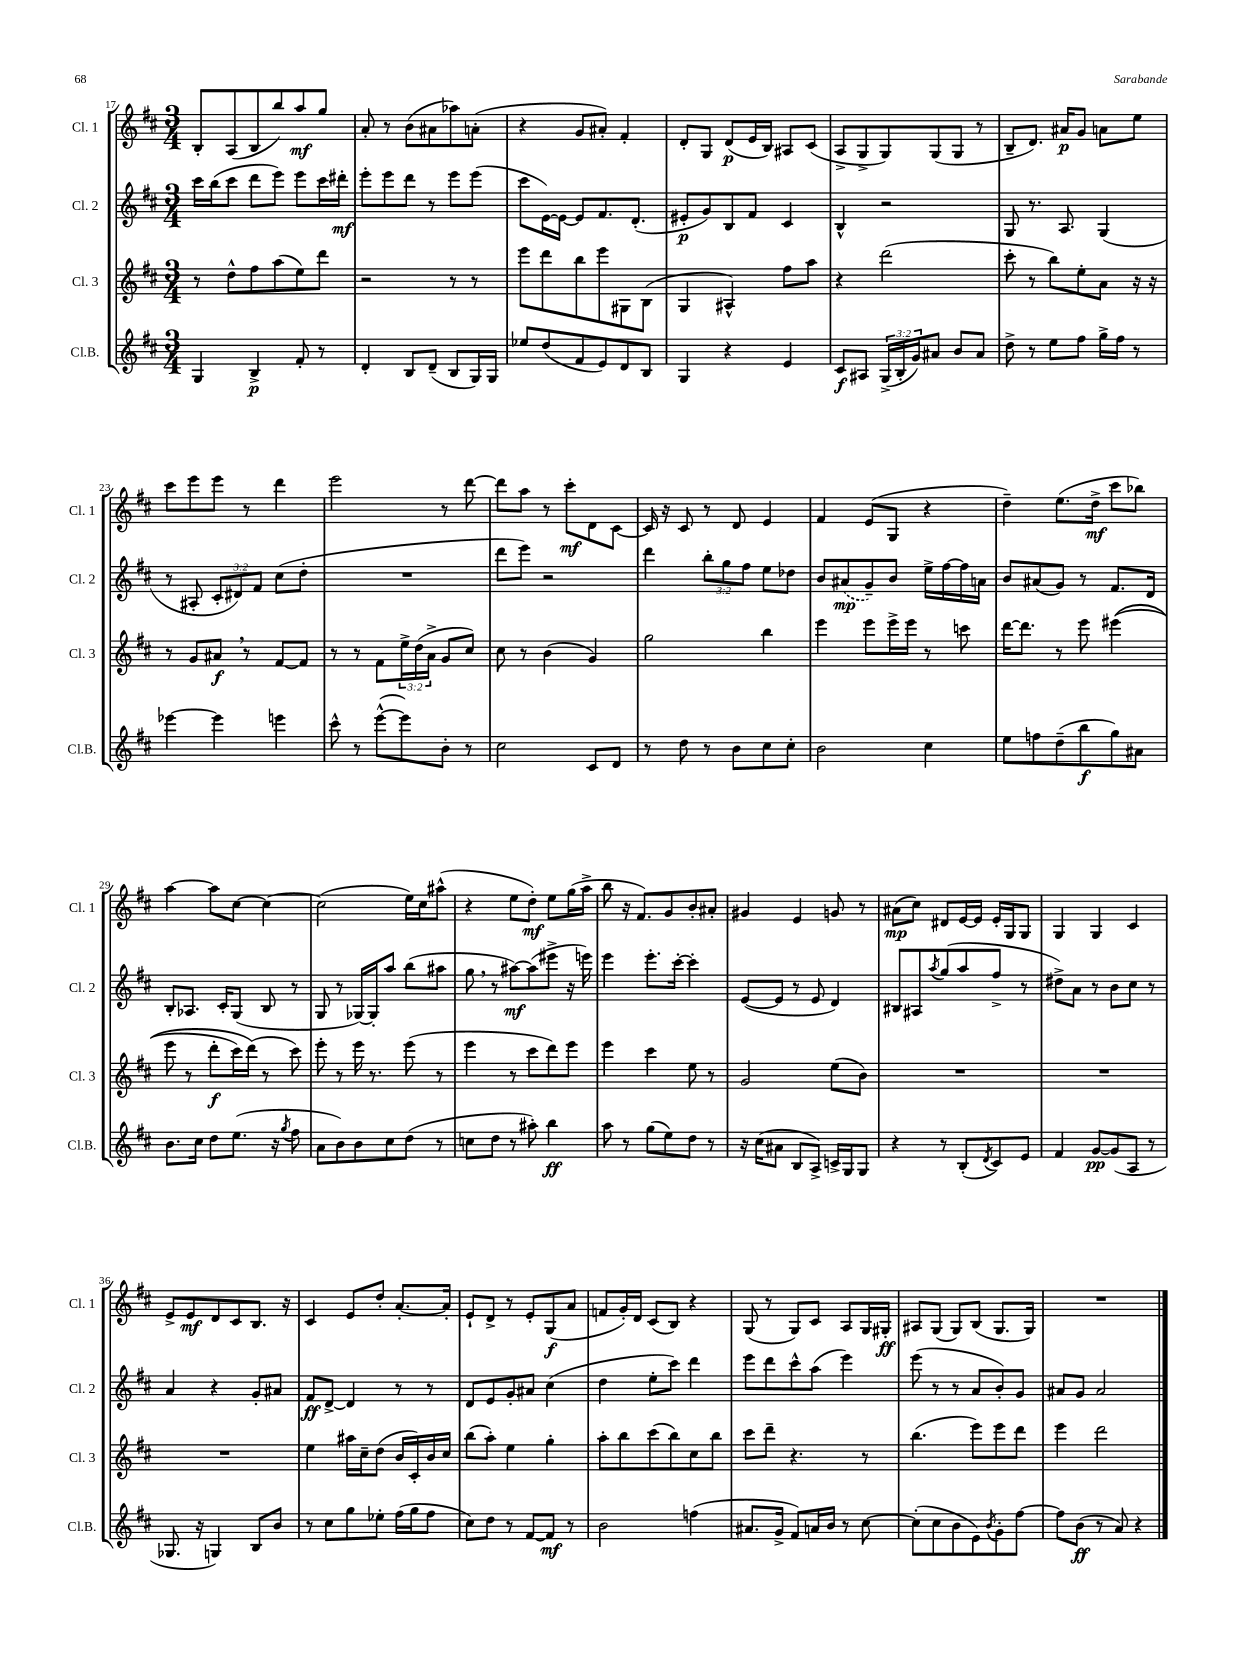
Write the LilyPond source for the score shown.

<<
\new StaffGroup <<
\new Staff = "s0" \with { instrumentName = "Cl. 1" shortInstrumentName = "Cl. 1" } {
    \clef treble \key d \major \numericTimeSignature \time 3/4
    b8-. a8( b8 b''8) a''8\mf g''8 |
    a'8-. r8 b'8( ais'8 aes''8) a'8-.( |
    r4 g'8 ais'8-.) fis'4-. |
    d'8-. g8 d'8\p( e'16 b16) ais8 cis'8( |
    a8-> g8-> g8) g8( g8 r8 |
    b8-- d'8.) ais'16\p g'8 a'8 e''8 |
    cis'''8 e'''8 e'''8 r8 d'''4 |
    e'''2 r8 d'''8~ |
    d'''8 a''8 r8 cis'''8-.\mf d'8 cis'8~ |
    cis'16 r16 cis'8 r8 d'8 e'4 |
    fis'4 e'8( g8 r4 |
    d''4--) e''8.( d''16->\mf cis'''8 bes''8) |
    a''4~ a''8 cis''8~ cis''4~ |
    cis''2( e''16) cis''16 ais''8-^( |
    r4 e''8 d''8-.\mf) e''8 g''16( a''16-> |
    b''8 r16 fis'8.) g'8 b'8-. ais'8-. |
    gis'4 e'4 g'8 r8 |
    ais'8\mp( cis''8) dis'8 e'16~ e'16 e'16-. g16 g8 |
    g4 g4 cis'4 |
    e'8-> e'8\mf d'8 cis'8 b8. r16 |
    cis'4 e'8 d''8-. a'8.~-. a'16-. |
    e'8-! d'8-> r8 e'8-. g8\f( a'8 |
    f'8 g'16-.) d'16 cis'8( b8) r4 |
    g8( r8 g8) cis'8 a8 g16 gis16-.\ff |
    ais8 g8( g8) b8( g8. g16) |
    R2. \bar "|." |
}
\new Staff = "s1" \with { instrumentName = "Cl. 2" shortInstrumentName = "Cl. 2" } {
    \clef treble \key d \major \numericTimeSignature \time 3/4 \override Staff.TupletNumber.text = #tuplet-number::calc-fraction-text
    cis'''16 b''16( cis'''8 d'''8 e'''8) e'''8 cis'''16 dis'''16-.\mf |
    e'''8-. e'''8 d'''8 r8 e'''8 e'''8( |
    cis'''8 e'16~) e'16~ e'8 fis'8. d'8.-.( |
    eis'8-.\p g'8) b8 fis'8 cis'4 |
    b4-^ r2 |
    g8 r8. a8. g4( |
    r8 ais8-. \tuplet 3/2 { cis'8-. dis'8) fis'8 } cis''8( d''8-. |
    R2. |
    d'''8 e'''8) r2 |
    d'''4 \tuplet 3/2 { b''8-. g''8 fis''8 } e''8 des''8 |
    b'8 \once \slurDashed ais'8\mp( g'8--) b'8 e''16-> fis''16~ fis''16 a'16 |
    b'8 ais'8( g'8) r8 fis'8. d'16 |
    b8-. aes8. cis'16-. g8( b8 r8 |
    g8 r8 ges16~) ges16-. a''8 b''8( ais''8 |
    g''8 \breathe r8 ais''8~\mf) ais''8( eis'''8-> r16 e'''16) |
    e'''4 e'''8.-. cis'''16~-. cis'''4-. |
    e'8~( e'8 r8 e'8 d'4) |
    bis8 ais8 \acciaccatura { a''8 } g''8( a''8 fis''8-> r8 |
    dis''8->) a'8 r8 b'8 cis''8 r8 |
    a'4 r4 g'8-. ais'8 |
    fis'8\ff d'8~-> d'4 r8 r8 |
    d'8 e'8 g'8-. ais'8 cis''4( |
    d''4 e''8-. cis'''8) d'''4 |
    e'''8 d'''8 cis'''8-^ a''8( e'''4) |
    e'''8( r8 r8 a'8 b'8-.) g'8 |
    ais'8 g'8 ais'2 \bar "|." |
}
\new Staff = "s2" \with { instrumentName = "Cl. 3" shortInstrumentName = "Cl. 3" } {
    \clef treble \key d \major \numericTimeSignature \time 3/4 \override Staff.TupletNumber.text = #tuplet-number::calc-fraction-text
    r8 d''8-^ fis''8 a''8( e''8) d'''8 |
    r2 r8 r8 |
    e'''8 d'''8 b''8 e'''8 gis8 b8( |
    g4 ais4-^) fis''8 a''8 |
    r4 d'''2( |
    cis'''8-. r8 b''8) e''8-. a'8 r16 r16 |
    r8 g'8 ais'8\f \breathe r8 fis'8~ fis'8 |
    r8 r8 fis'8 \tuplet 3/2 { e''16-> d''16( a'16-> } g'8 cis''8) |
    cis''8 r8 b'4( g'4) |
    g''2 b''4 |
    e'''4 e'''8 e'''16-> e'''16 r8 c'''8 |
    d'''16~ d'''8. r8 e'''8 eis'''4(\( |
    e'''8 r8 d'''8-.\f cis'''16) d'''16(\) r8 cis'''8) |
    e'''8-. r8 e'''16 r8. e'''8( r8 |
    e'''4 r8 cis'''8 d'''8) e'''8 |
    e'''4 cis'''4 e''8 r8 |
    g'2 e''8( b'8) |
    R2. |
    R2. |
    R2. |
    e''4 ais''16 cis''16-- d''8( b'16 cis'16-.) b'16 cis''16 |
    b''8( a''8-.) e''4 g''4-. |
    a''8-. b''8 cis'''8( b''8) cis''8 b''8 |
    cis'''8 d'''8-- r4. r8 |
    b''4.( e'''8) e'''8 d'''8 |
    e'''4 d'''2 \bar "|." |
}
\new Staff = "s3" \with { instrumentName = "Cl.B." shortInstrumentName = "Cl.B." } {
    \clef treble \key d \major \numericTimeSignature \time 3/4 \override Staff.TupletNumber.text = #tuplet-number::calc-fraction-text
    g4 b4->\p fis'8-. r8 |
    d'4-. b8 d'8--( b8 g16) g16 |
    ees''8 d''8( fis'8 e'8) d'8 b8 |
    g4 r4 e'4 |
    cis'8\f ais8 \tuplet 3/2 { g16->( b16-. g'16) } ais'8 b'8 ais'8 |
    d''8-> r8 e''8 fis''8 g''16-> fis''16 r8 |
    ees'''4~ ees'''4 e'''4 |
    cis'''8-^ r8 e'''8~-^( e'''8) b'8-. r8 |
    cis''2 cis'8 d'8 |
    r8 d''8 r8 b'8 cis''8 cis''8-. |
    b'2 cis''4 |
    e''8 f''8 d''8--( b''8\f g''8) ais'8 |
    b'8. cis''16 d''8 e''8.( r16 \acciaccatura { g''8 } fis''8 |
    a'8 b'8) b'8 cis''8 d''8( r8 |
    c''8 d''8 r8 ais''8-.) b''4\ff |
    a''8 r8 g''8( e''8) d''8 r8 |
    r16 cis''16( ais'8 b8 a8->) c'16-> g16 g8 |
    r4 r8 b8-.( \acciaccatura { d'8 } cis'8) e'8 |
    fis'4 g'8~\pp g'8( a8 r8 |
    ges8. r16 g4) b8 b'8 |
    r8 cis''8 g''8 ees''8-. fis''16( g''16 fis''8 |
    cis''8) d''8 r8 fis'8~ fis'8\mf r8 |
    b'2 f''4( |
    ais'8. g'16-> fis'8) a'16 b'16 r8 cis''8~ |
    cis''8-.( cis''8 b'8 e'8) \acciaccatura { b'8 } g'8-. fis''8~ |
    fis''8 b'8\ff( r8 a'8) r4 \bar "|." |
}
>>
>>
\layout { \context { \Score currentBarNumber = #17 } }
